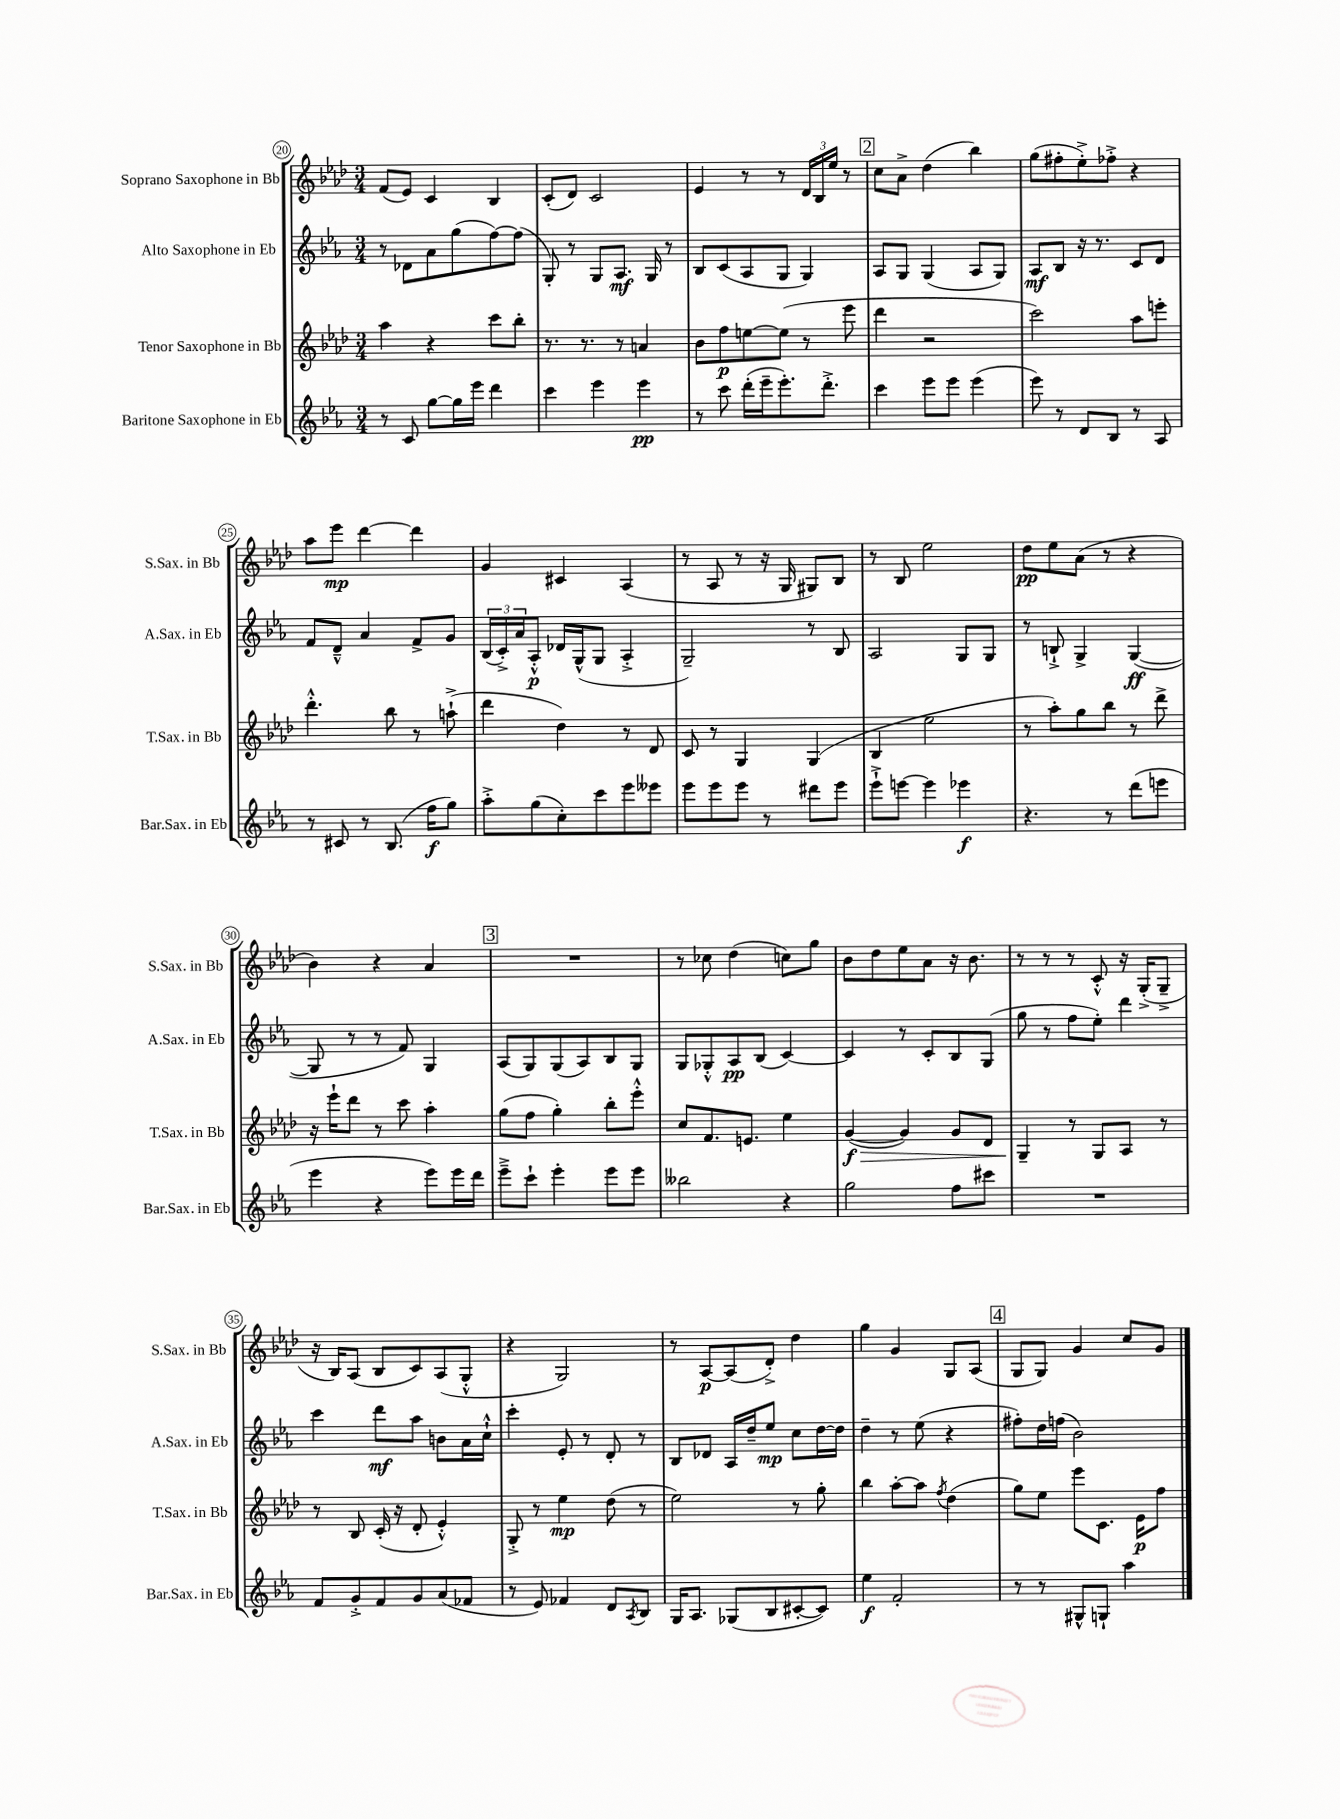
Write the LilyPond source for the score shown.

<<
\new StaffGroup <<
\new Staff = "s0" \with { instrumentName = "Soprano Saxophone in Bb" shortInstrumentName = "S.Sax. in Bb" } {
    \clef treble \key aes \major \numericTimeSignature \time 3/4
    f'8( ees'8) c'4 bes4 |
    c'8-.( des'8) c'2 |
    ees'4 r8 r8 \tuplet 3/2 { des'16 bes16 ees''16 } r8 |
    \mark \markup { \box "2" } c''8 aes'8-> des''4( bes''4) |
    g''8( fis''8-. ees''8-.->) fes''8-.-> r4 |
    aes''8 ees'''8\mp des'''4~ des'''4 |
    g'4 cis'4 aes4( |
    r8 aes8 r8 r16 g16 gis8) bes8 |
    r8 bes8 ees''2 |
    des''8\pp ees''8 aes'8( r8 r4 |
    bes'4) r4 aes'4 |
    \mark \markup { \box "3" } R2. |
    r8 ces''8 des''4( c''8) g''8 |
    bes'8 des''8 ees''8 aes'8 r16 bes'8. |
    r8 r8 r8 c'8-.-^ r16 g16-.->( g8---> |
    r16 bes16) aes8( bes8 c'8) aes8( g8-.-^ |
    r4 g2) |
    r8 aes8~\p aes8( des'8-.->) des''4 |
    g''4 g'4 g8 aes8( |
    \mark \markup { \box "4" } g8 g8) g'4 c''8 g'8 \bar "|." |
}
\new Staff = "s1" \with { instrumentName = "Alto Saxophone in Eb" shortInstrumentName = "A.Sax. in Eb" } {
    \clef treble \key ees \major \numericTimeSignature \time 3/4
    r8 des'8 aes'8 g''8( f''8~) f''8( |
    g8-.) r8 g8 aes8.\mf g16 r8 |
    bes8 c'8( aes8 g8 g4) |
    \mark \markup { \box "2" } aes8 g8 g4( aes8 g8) |
    aes8\mf bes8 r16 r8. c'8 d'8 |
    f'8 d'8---^ aes'4 f'8-> g'8 |
    \tuplet 3/2 { bes16( c'16-.->) aes'16 } aes8-.-^\p des'16 g16-^( g8 aes4-.-> |
    g2--) r8 bes8 |
    aes2 g8 g8 |
    r8 b8-!-> g4-> g4~\ff( |
    g8 r8 r8 f'8) g4 |
    \mark \markup { \box "3" } aes8( g8) g8( aes8) bes8 g8 |
    g8 ges8-.-^ aes8\pp bes8( c'4~) |
    c'4 r8 c'8-. bes8 g8( |
    g''8 r8 f''8 ees''8-.) d'''4 |
    c'''4 d'''8\mf aes''8 b'8 aes'16 c''16-!-^ |
    c'''4-. ees'8-. r8 d'8-. r8 |
    bes8 des'8 aes16 d''16-- ees''8\mp c''8 d''16~ d''16 |
    d''4-- r8 ees''8( r4 |
    \mark \markup { \box "4" } fis''8-.) d''16 f''16( bes'2) \bar "|." |
}
\new Staff = "s2" \with { instrumentName = "Tenor Saxophone in Bb" shortInstrumentName = "T.Sax. in Bb" } {
    \clef treble \key aes \major \numericTimeSignature \time 3/4
    aes''4 r4 c'''8 bes''8-. |
    r8. r8. r8 a'4 |
    bes'8 f''8\p e''8~ e''8( r8 ees'''8 |
    \mark \markup { \box "2" } des'''4 r2 |
    c'''2) aes''8 e'''8-. |
    des'''4.-.-^ bes''8 r8 a''8-!->( |
    des'''4 des''4) r8 des'8 |
    c'8 r8 g4 g4( |
    bes4 ees''2 |
    r8 aes''8-.) g''8 bes''8 r8 des'''8-> |
    r16 ees'''16-! des'''8 r8 c'''8 aes''4-. |
    \mark \markup { \box "3" } g''8( f''8 g''4-.) bes''8-. ees'''8-.-^ |
    c''8 f'8. e'8. ees''4 |
    g'4~\f\>( g'4) g'8 des'8 |
    g4--\! r8 g8 aes8 r8 |
    r8 bes8 c'16-.( r16 des'8-. ees'4-.-^) |
    g8-.-> r8 ees''4\mp des''8( r8 |
    ees''2) r8 g''8-. |
    bes''4 aes''8~-. aes''8 \acciaccatura { f''8 } des''4( |
    \mark \markup { \box "4" } g''8) ees''8 ees'''8 c'8. ees'16\p f''8 \bar "|." |
}
\new Staff = "s3" \with { instrumentName = "Baritone Saxophone in Eb" shortInstrumentName = "Bar.Sax. in Eb" } {
    \clef treble \key ees \major \numericTimeSignature \time 3/4
    r8 c'8 g''8~ g''16 ees'''16 d'''4 |
    c'''4 ees'''4 ees'''4\pp |
    r8 c'''8 d'''16-.( ees'''16-- ees'''8.-.) d'''8.-.-> |
    \mark \markup { \box "2" } c'''4 ees'''8 ees'''8 ees'''4( |
    ees'''8) r8 d'8 bes8 r8 aes8 |
    r8 cis'8 r8 bes8.( f''16\f g''8) |
    aes''8-.-> g''8( c''8-.) c'''8 ees'''8 eeses'''8 |
    ees'''8 ees'''8 ees'''8 r8 dis'''8 ees'''8 |
    ees'''8-!-> e'''8~ e'''4 ees'''4\f |
    r4. r8 d'''8( e'''8 |
    ees'''4 r4 ees'''8) ees'''16 d'''16 |
    \mark \markup { \box "3" } ees'''8---> c'''8-! ees'''4-. ees'''8 ees'''8 |
    beses''2 r4 |
    g''2 f''8 cis'''8 |
    R2. |
    f'8 g'8-.-> f'8 g'8 aes'8( fes'8 |
    r8 ees'8) fes'4 d'8 \acciaccatura { aes8 } bes8 |
    g16 aes8. ges8( bes8 cis'8~-. cis'8) |
    ees''4\f f'2-. |
    \mark \markup { \box "4" } r8 r8 gis8-^ g8-! aes''4 \bar "|." |
}
>>
>>
\layout { \context { \Score currentBarNumber = #20 \override BarNumber.stencil = #(make-stencil-circler 0.1 0.3 ly:text-interface::print) } }
